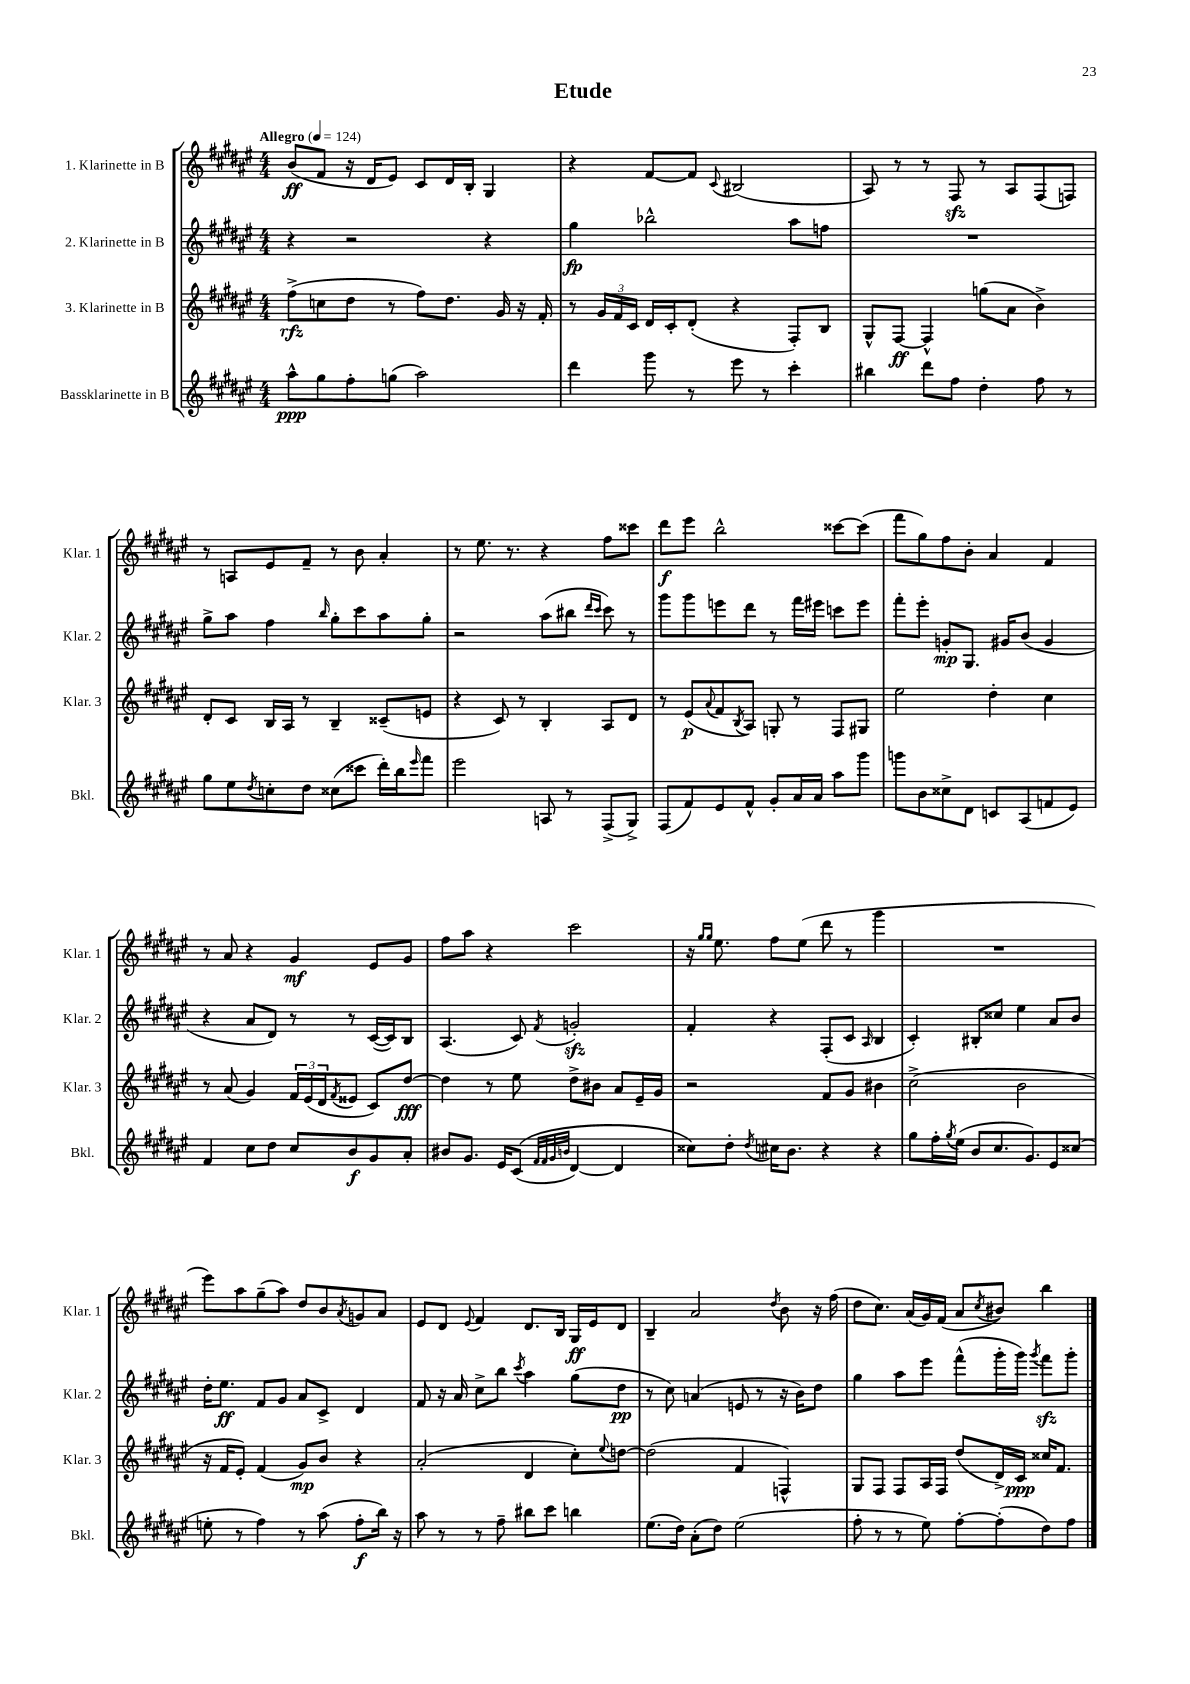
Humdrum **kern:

**kern	**kern	**kern	**kern
*staff4	*staff3	*staff2	*staff1
*clefG2	*clefG2	*clefG2	*clefG2
*k[f#c#g#d#a#e#]	*k[f#c#g#d#a#e#]	*k[f#c#g#d#a#e#]	*k[f#c#g#d#a#e#]
*M4/4	*M4/4	*M4/4	*M4/4
*MM124	*MM124	*MM124	*MM124
8aa#^^	(8ff#^	4r	(8b
8gg#	8cc	.	8f#
8ff#'	8dd#	2r	16r
.	.	.	16d#
(8gg	8r	.	8e#)
2aa#)	8ff#)	.	8c#
.	8.dd#	.	16d#
.	.	.	16B'
.	.	4r	4G#
.	16g#	.	.
.	16r	.	.
.	16f#'	.	.
=	=	=	=
4ddd#	8r	4gg#	4r
.	24g#	.	.
.	24f#	.	.
.	24c#	.	.
8ggg#	16d#	2bb-^^	[8f#
.	16c#'	.	.
8r	(8d#'	.	8f#]
.	.	.	8qqc#
8eee#	4r	.	(2B#
8r	.	.	.
4ccc#'	8F#')	8aa#	.
.	8B	8ff	.
=	=	=	=
4bb#	8G#^^	1r	8A#)
.	[8F#	.	8r
8ddd#	4F#^^]	.	8r
8ff#	.	.	8F#
4dd#'	(8gg	.	8r
.	8a#	.	8A#
8ff#	4b^)	.	(8F#
8r	.	.	8F)
=	=	=	=
8gg#	8d#'	8gg#^	8r
8ee#	8c#	8aa#	8A
8qdd#	.	.	.
8cc'	16B	4ff#	8e#
.	16A#	.	.
8dd#	8r	.	8f#~
.	.	16qqbb	.
(8cc##	4B~	8gg#'	8r
8ccc##	.	8ccc#	8b
16ddd#')	(8c##~	8aa#	4a#'
16bb	.	.	.
16qqeee#	.	.	.
8fff#	8e	8gg#'	.
=	=	=	=
2eee#	4r	2r	8r
.	.	.	8.ee#
.	8c#)	.	.
.	.	.	8.r
.	8r	.	.
8A	4B'	(8aa#	4r
8r	.	8bb#	.
.	.	16qqddd#	.
.	.	16qqccc#	.
(8F#^	8A#	8ccc#)	8ff#
8G#^)	8d#	8r	8ccc##
=	=	=	=
(8F#	8r	8ggg#	8ddd#
8f#)	(8e#	8ggg#	8eee#
.	8qqa#	.	.
8e#	8f#	8eee	2bb^^
.	8qB	.	.
8f#^^	8A#)	8ddd#	.
8g#'	8G'	8r	.
16a#	8r	16fff#	.
16a#	.	16eee#	.
8aa#	8F#	8ccc	[8ccc##
8ggg#	8G#	8eee#	(8ccc##]
=	=	=	=
8ggg	2ee#	8fff#'	8fff#
8b	.	8eee#'	8gg#)
8cc##^	.	8g'	8ff#
8d#	.	8.G#	8b'
8c	4dd#'	.	4a#
.	.	16g#	.
(8A#	.	(8b	.
8f	4cc#	4g#	4f#
8e#)	.	.	.
=	=	=	=
4f#	8r	4r	8r
.	(8a#	.	8a#
8cc#	4g#)	8a#	4r
8dd#	.	8d#)	.
8cc#	24f#	8r	4g#
.	(24e#	.	.
.	24d#	.	.
.	8qf#	.	.
8b	8e##	8r	.
8g#	8c#)	([16c#	8e#
.	.	16c#])	.
8a#'	[8dd#	8B	8g#
=	=	=	=
8b#	4dd#]	(4.A#	8ff#
8.g#	.	.	8aa#
.	8r	.	4r
16e#	.	.	.
&((8c#	8ee#	8c#)	.
32qqf#	.	.	.
32qqf#	.	.	.
32qqg#	.	.	.
32qqb	.	8qf#	.
[4d#)	8dd#^	2g'	2ccc#
.	8b#	.	.
4d#]	8a#	.	.
.	16e#~	.	.
.	16g#	.	.
=	=	=	=
8cc##&)	2r	4f#'	16r
.	.	.	16qqgg#
.	.	.	16qqgg#
.	.	.	8.ee#
8dd#'	.	.	.
8qdd#	.	.	.
16cc#	.	4r	8ff#
8.b	.	.	.
.	.	.	(8ee#
4r	8f#	(8F#'	8ddd#
.	8g#	8c#	8r
.	.	16qqA#	.
4r	4b#	4B	4ggg#
=	=	=	=
8gg#	(2cc#^	4c#')	1r
16ff#'	.	.	.
8qgg#	.	.	.
(16ee#	.	.	.
8b	.	8B#'	.
8.cc#	.	8cc##	.
.	2b	4ee#	.
8.g#)	.	.	.
8e#	.	8a#	.
(8cc##	.	8b	.
=	=	=	=
8ee'	16r	16dd#'	8eee#)
.	16f#	8.ee#	.
8r	8e#')	.	8aa#
4ff#)	(4f#	8f#	(8gg#~
.	.	8g#	8aa#)
8r	8g#)	8a#	8dd#
(8aa#	8b	8c#^	8b
.	.	.	8qa#
8ff#'	4r	4d#	8g
16bb)	.	.	8a#
16r	.	.	.
=	=	=	=
8aa#	(2a#'	8f#	8e#
8r	.	16r	8d#
.	.	16a#	.
.	.	.	8qqe#
8r	.	8cc#^	4f#
8ff#~	.	8bb	.
.	.	8qccc#	.
8bb#	4d#	4aa#	8.d#
8ccc#	.	.	.
.	.	.	16B
4bb	8cc#')	(8gg#	16G#
.	.	.	16e#
.	8qqee#	.	.
.	[8dd	8dd#	8d#
=	=	=	=
(8.ee#	(2dd]	8r	4B~
.	.	8cc#)	.
16dd#)	.	.	.
(8a#'	.	(4a	2a#
8dd#)	.	.	.
(2ee#	4f#	8e	.
.	.	8r	.
.	.	.	8qdd#
.	4F^^)	16r	8b
.	.	16b)	.
.	.	8dd#	16r
.	.	.	(16ff#
=	=	=	=
8ff#'	8G#	4gg#	8dd#
8r	8F#	.	8.cc#)
8r	8F#	8aa#	.
.	.	.	(16a#
8ee#)	16A#	8eee#	16g#)
.	16F#	.	(16f#
[8ff#'	(8dd#	(8fff#^^	8a#
.	.	.	8qcc#
(8ff#']	16d#^)	16ggg#'	8b#)
.	16c#	16ggg#)	.
.	.	8qggg#	.
8dd#)	16cc##	8fff#	4bb
.	8.f#	.	.
8ff#	.	8ggg#'	.
==	==	==	==
*-	*-	*-	*-
